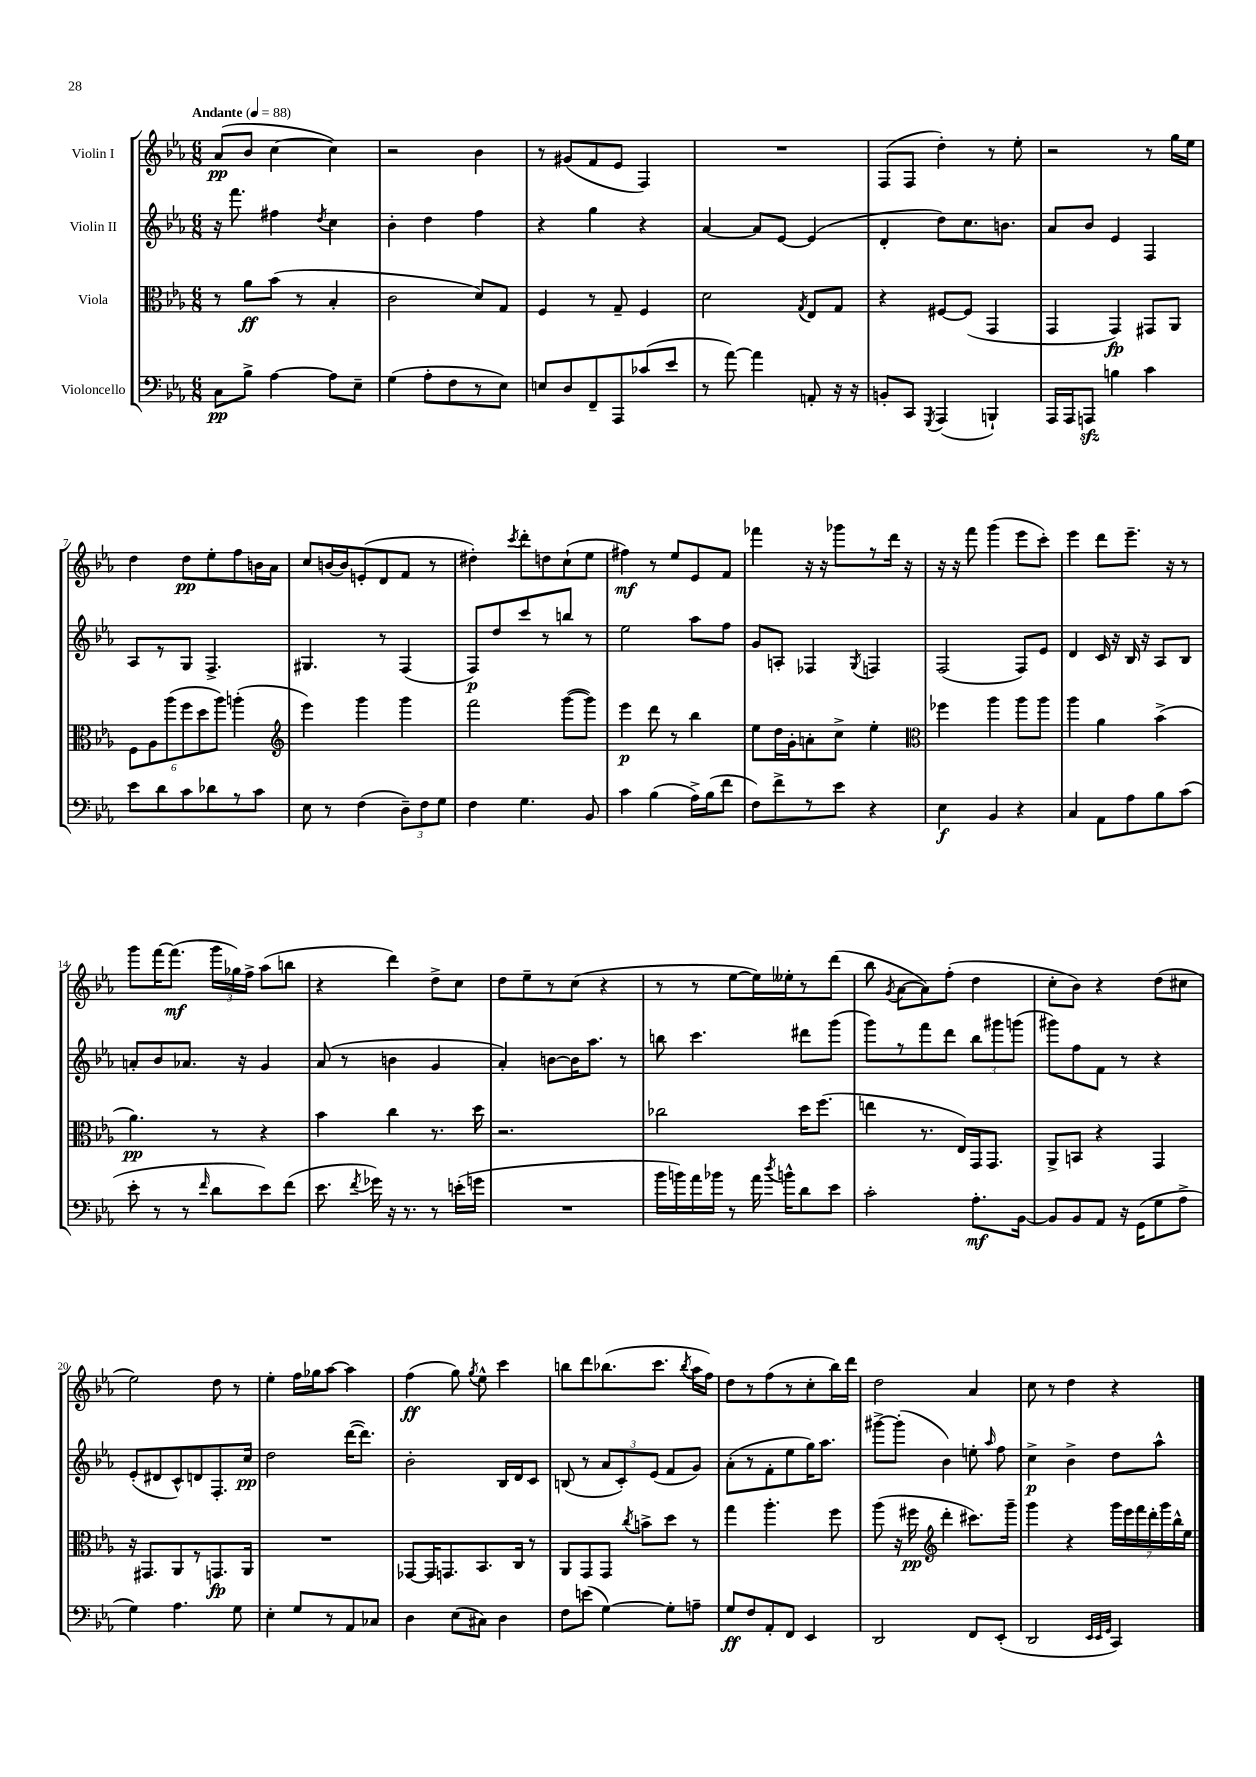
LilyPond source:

<<
\new StaffGroup <<
\new Staff = "s0" \with { instrumentName = "Violin I" } {
    \clef treble \key ees \major \numericTimeSignature \time 6/8 \tempo "Andante" 4 = 88
    \autoBeamOff aes'8[\pp( bes'8] c''4~ c''4) |
    r2 bes'4 |
    r8 gis'8[( f'8 ees'8] f4) |
    R2. |
    f8[( f8] d''4-.) r8 ees''8-. |
    r2 r8 g''16[ ees''16] |
    d''4 d''8[\pp ees''8-. f''8 b'16 aes'16] |
    c''8[ b'16~ b'16 e'8-.( d'8 f'8] r8 |
    dis''4-.) \acciaccatura { c'''8 } d'''8[-. d''8 c''8-!( ees''8] |
    fis''4\mf) r8 ees''8[ ees'8 f'8] |
    fes'''4 r16 r16 ges'''8[ r8 d'''16] r16 |
    r16 r16 f'''8 g'''4( ees'''8[ c'''8]-.) |
    ees'''4 d'''8[ ees'''8.]-- r16 r8 |
    g'''8[ f'''16~ f'''8.]\mf( \tuplet 3/2 { g'''16[ ges''16) f''16]-> } aes''8[( b''8] |
    r4 d'''4) d''8[-> c''8] |
    d''8[ ees''8-- r8 c''8]( r4 |
    r8 r8 ees''8[~ ees''16) eeses''16-. r8 d'''8]( |
    bes''8 \acciaccatura { g'8 } aes'8[~ aes'8) f''8]-.( d''4 |
    c''8[-. bes'8]) r4 d''8[( cis''8] |
    ees''2) d''8 r8 |
    ees''4-. f''16[ ges''16 aes''8]~ aes''4 |
    f''4\ff( g''8) \acciaccatura { g''8 } ees''8-^ c'''4 |
    b''8[ d'''8 bes''8.( c'''8.] \acciaccatura { bes''8 } aes''16[ f''16]) |
    d''8[ r8 f''8( r8 c''8-. bes''16) d'''16] |
    d''2 aes'4 |
    c''8 r8 d''4 r4 \bar "|." |
}
\new Staff = "s1" \with { instrumentName = "Violin II" } {
    \clef treble \key ees \major \numericTimeSignature \time 6/8
    \autoBeamOff r16 f'''8. fis''4 \acciaccatura { d''8 } c''4 |
    bes'4-. d''4 f''4 |
    r4 g''4 r4 |
    aes'4~ aes'8[ ees'8]~ ees'4( |
    d'4-. d''8[) c''8. b'8.] |
    aes'8[ bes'8] ees'4 f4 |
    aes8[ r8 g8] f4.-> |
    gis4. r8 f4( |
    f8[\p) d''8 c'''8 r8 b''8] r8 |
    ees''2 aes''8[ f''8] |
    g'8[ a8]-. fes4 \acciaccatura { g8 } f4 |
    f2( f8[) ees'8] |
    d'4 c'16 r16 bes16 r16 aes8[ bes8] |
    a'8[-. bes'8 aes'8.] r16 g'4 |
    aes'8( r8 b'4 g'4 |
    aes'4-.) b'8[~ b'16 aes''8.] r8 |
    b''8 c'''4. dis'''8[ g'''8]( |
    g'''8[) r8 f'''8 d'''8] \tuplet 3/2 { bes''8[ gis'''8 g'''8]( } |
    gis'''8[) f''8 f'8] r8 r4 |
    ees'8[-.( dis'8 c'8-^) d'8 f8.-. c''16]\pp |
    d''2 d'''16[~( d'''8.]) |
    bes'2-. bes16[ d'16 c'8] |
    b8( r8 \tuplet 3/2 { aes'8[ c'8-.) ees'8]( } f'8[ g'8]) |
    aes'8[-.( r8 f'8-. ees''8 g''16) aes''8.] |
    gis'''8[~-> gis'''8]-.( bes'4) e''8-. \grace { aes''16 } f''8 |
    c''4->\p bes'4-> d''8[ aes''8]-^ \bar "|." |
}
\new Staff = "s2" \with { instrumentName = "Viola" } {
    \clef alto \key ees \major \numericTimeSignature \time 6/8
    \autoBeamOff r8 aes'8[\ff bes'8]( r8 bes4-. |
    c'2 d'8[) g8] |
    f4 r8 g8-- f4 |
    d'2 \acciaccatura { g8 } ees8[ g8] |
    r4 fis8[~ fis8]( g,4 |
    g,4 g,4\fp) gis,8[ aes,8] |
    \tuplet 6/4 { f8[ aes8 aes''8( f''8 d''8 aes''8]) } a''4-.( |
    \clef treble ees'''4) g'''4 g'''4 |
    f'''2 g'''8[~( g'''8]) |
    ees'''4\p d'''8 r8 bes''4 |
    ees''8[ d''16 g'16-. a'8-. c''8]-> ees''4-. |
    \clef alto fes''4 aes''4 aes''8[ aes''8] |
    aes''4 aes'4 bes'4->( |
    aes'4.\pp) r8 r4 |
    bes'4 c''4 r8. d''16 |
    r2. |
    ces''2 d''16[ f''8.]( |
    e''4 r8. ees16[) g,16 g,8.] |
    aes,8[-> b,8] r4 g,4 |
    r16 gis,8.[ aes,8 r8 g,8.\fp aes,16] |
    R2. |
    ges,8[~ ges,16 g,8. bes,8. c16] r8 |
    aes,8[ g,8 g,8] \acciaccatura { c''8 } b'8[-> d''8] r8 |
    g''4 aes''4.-. f''8 |
    aes''8( r16 fis''16\pp \clef treble d'''4-. cis'''8.[) g'''16]-- |
    g'''4 r4 \tuplet 7/4 { g'''16[ ees'''16 f'''16 d'''16-. g'''16 bes''16-^ ees''16] } \bar "|." |
}
\new Staff = "s3" \with { instrumentName = "Violoncello" } {
    \clef bass \key ees \major \numericTimeSignature \time 6/8
    \autoBeamOff c8[\pp bes8]-> aes4~ aes8[ ees8]-- |
    g4( aes8[-. f8 r8 ees8]) |
    e8[ d8 f,8-- aes,,8 ces'8( ees'8] |
    r8 aes'8~) aes'4 a,8-. r16 r16 |
    b,8[-. c,8] \acciaccatura { g,,8 } aes,,4( b,,4-!) |
    aes,,16[ aes,,16 a,,8]\sfz b4 c'4 |
    ees'8[ d'8 c'8 des'8 r8 c'8] |
    ees8 r8 f4( \tuplet 3/2 { d8[--) f8 g8] } |
    f4 g4. bes,8 |
    c'4 bes4( aes16[->) bes16( f'8] |
    f8[) f'8-> r8 ees'8] r4 |
    ees4\f bes,4 r4 |
    c4 aes,8[ aes8 bes8 c'8]( |
    ees'8-. r8 r8 \grace { f'16 } d'8[ ees'8) f'8]( |
    ees'8. \acciaccatura { f'8 } ges'16) r16 r8. r8 e'16[-.( g'16] |
    R2. |
    bes'16[ b'16) aes'16 bes'16] r8 aes'16 \acciaccatura { d''8 } b'16[-^ d'8 ees'8] |
    c'2-. aes8.[-.\mf bes,16]~ |
    bes,8[ bes,8 aes,8] r16 g,16[( g8 aes8]-> |
    g4) aes4. g8 |
    ees4-. g8[ r8 aes,8 ces8] |
    d4 ees8[( cis8]) d4 |
    f8[ e'8]( g4~) g8[-. a8]-- |
    g8[\ff f8 aes,8-. f,8] ees,4 |
    d,2 f,8[ ees,8]-.( |
    d,2 \grace { ees,32[ ees,32 g,32] } c,4) \bar "|." |
}
>>
>>
